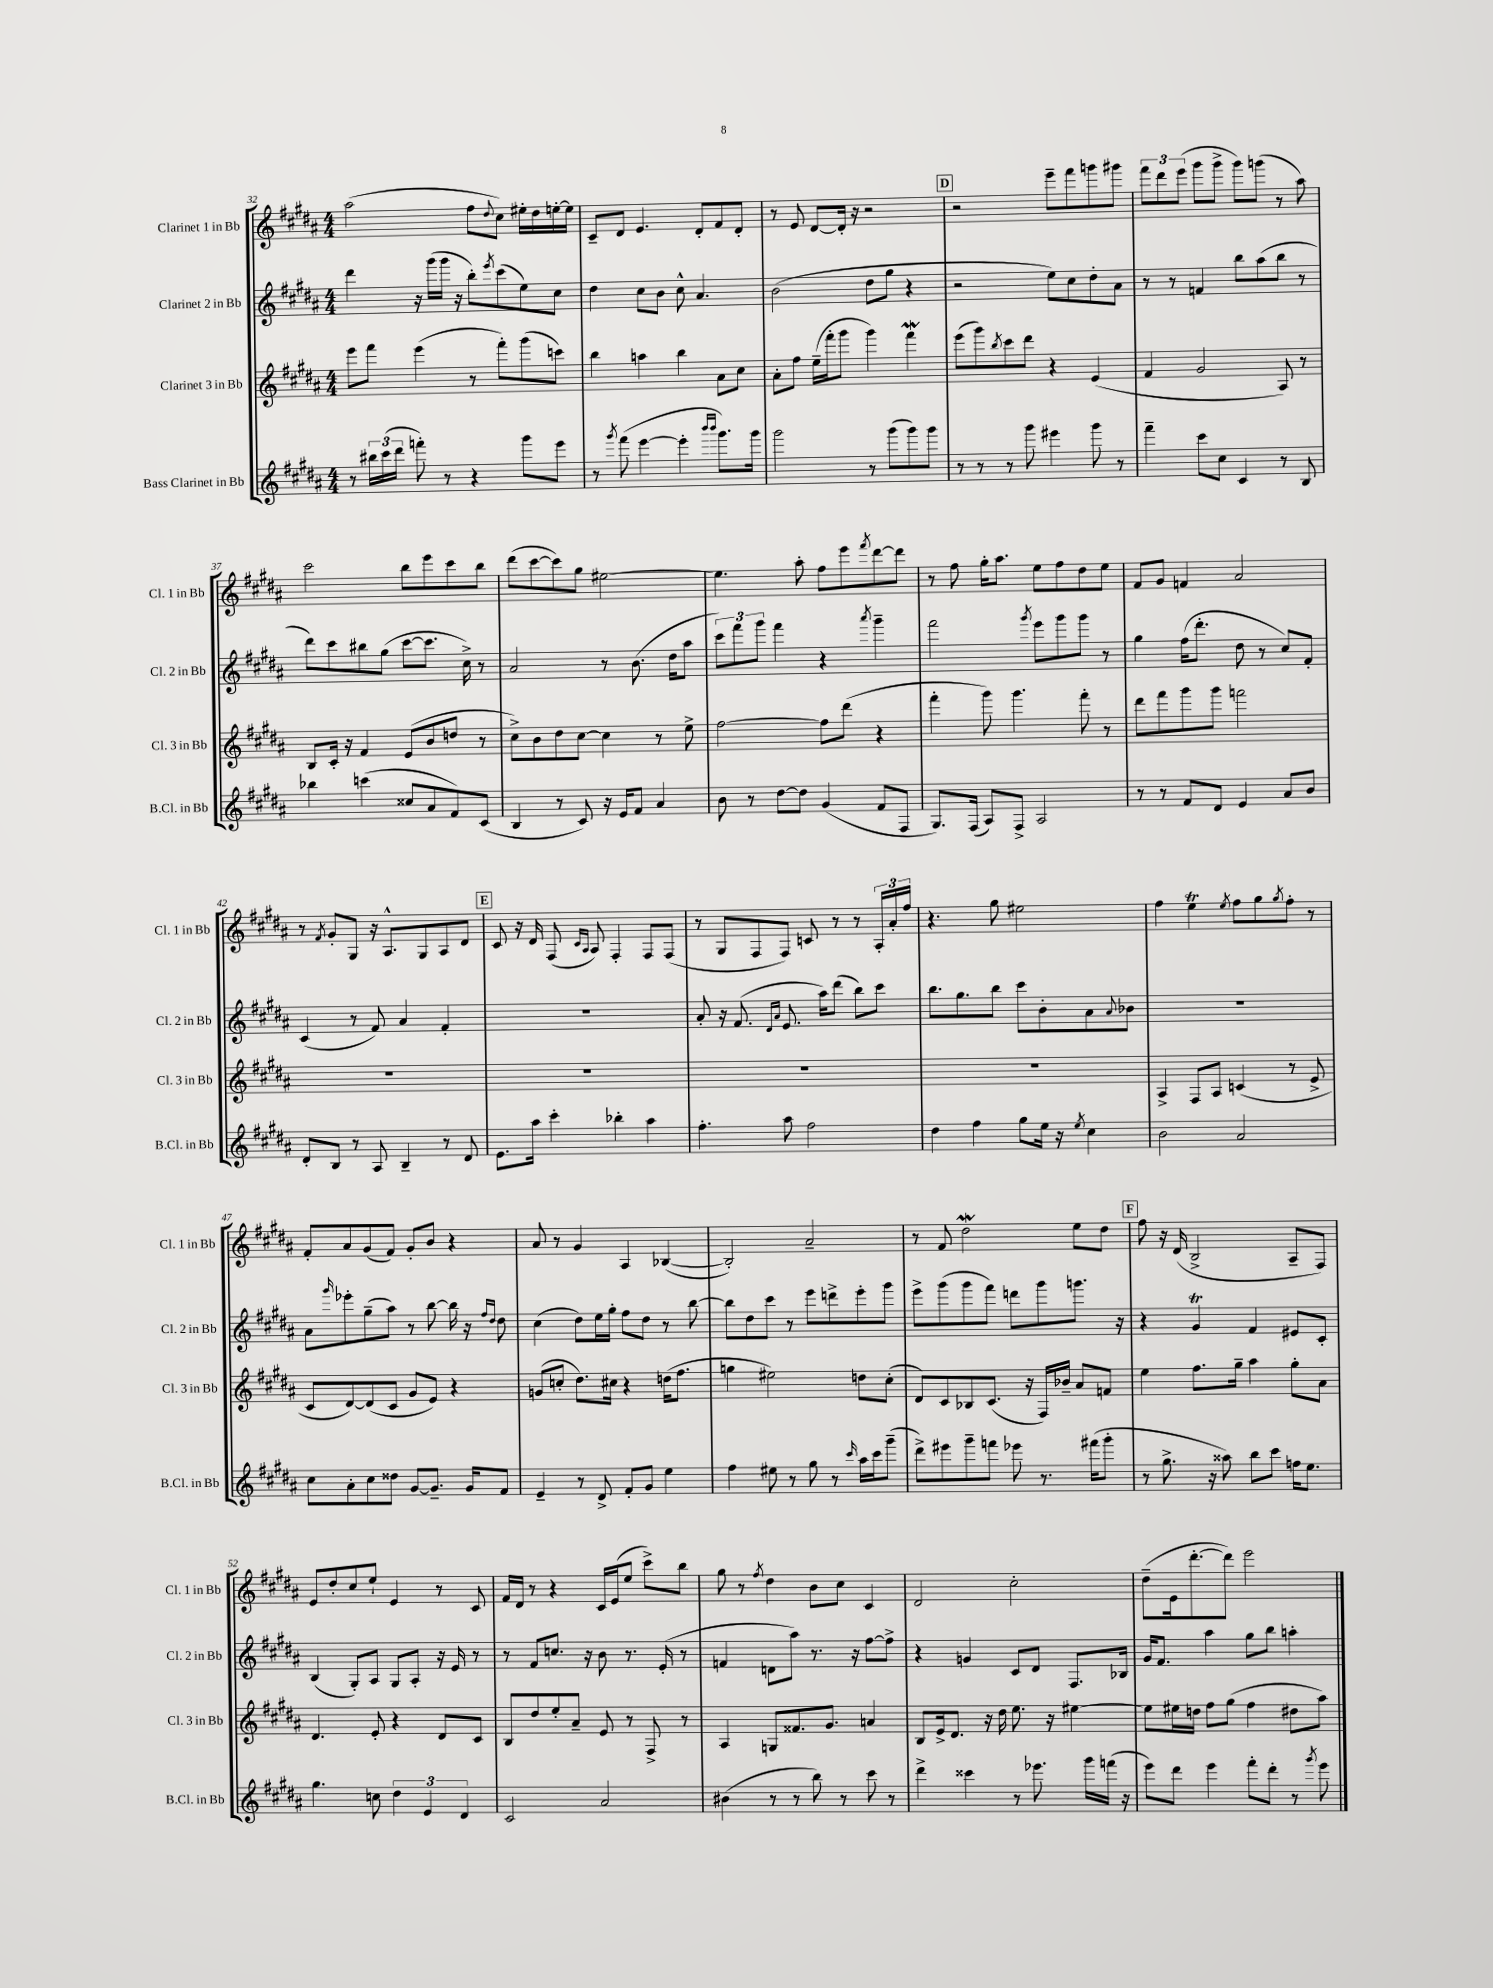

**kern	**kern	**kern	**kern
*staff4	*staff3	*staff2	*staff1
*clefG2	*clefG2	*clefG2	*clefG2
*k[f#c#g#d#a#]	*k[f#c#g#d#a#]	*k[f#c#g#d#a#]	*k[f#c#g#d#a#]
*M4/4	*M4/4	*M4/4	*M4/4
8r	8eee	4ddd#	(2aa#
24bb#	8fff#	.	.
(24ccc#	.	.	.
24ddd#	.	.	.
8fff')	(4eee	16r	.
.	.	(16ggg#	.
8r	.	16ggg#	.
.	.	16r	.
4r	8r	8bb')	8ff#
.	.	8qeee	8qqdd#
.	8fff#')	(8ccc#	8cc#)
8ggg#	(8ggg#	8ee)	16ee#'
.	.	.	16dd#
8eee	8ccc)	8cc#	[16ee'
.	.	.	16ee]
=	=	=	=
8r	4bb	4dd#	8c#~
8qggg#	.	.	.
(8fff#	.	.	8d#
[4eee	4aa	8cc#	4.e
.	.	8b	.
4eee']	4bb	8cc#^^	.
.	.	4.a#	8d#'
16qqbbb	.	.	.
16qqbbb	.	.	.
8.ggg#)	8a#	.	8f#
.	8cc#	.	8d#'
16ggg#	.	.	.
=	=	=	=
2ggg#	8a#'	(2b	8r
.	8ff#	.	8e
.	(16ee~	.	[8d#
.	16fff#'	.	.
.	8ggg#	.	16d#']
.	.	.	16r
8r	4ggg#)	8dd#	2r
(8ggg#	.	8gg#	.
8ggg#)	4fff#	4r	.
8ggg#	.	.	.
=	=	=	=
8r	(8eee	2r	2r
8r	8ggg#)	.	.
.	8qbb	.	.
8r	8ccc#	.	.
8ggg#	8ddd#	.	.
4eee#	4r	8ee)	8eee~
.	.	8cc#	8fff#
8ggg#	(4e	8dd#'	8ggg
8r	.	8a#	8ggg#
=	=	=	=
4fff#~	4f#	8r	12fff#
.	.	.	12ddd#
.	.	8r	.
.	.	.	(12eee
8ccc#	2g#	4f	8ggg#
8cc#	.	.	8ggg#^
4c#	.	8bb	8ggg#)
.	.	(8aa#	(8ggg
8r	8A#)	8bb	8r
8B	8r	8r	8aa#)
=	=	=	=
4bb-	8B	8ddd#)	2ccc#
.	16c#'	8ccc#	.
.	16r	.	.
(4ccc	4f#	8bb#	.
.	.	(8gg#	.
8cc##	(8e	[8ccc#	8bb
8a#	8b	8.ccc#]	8eee
8f#)	8dd	.	8ccc#
.	.	16cc#^)	.
(8c#	8r	8r	8bb
=	=	=	=
4B	8cc#^)	2a#	(8ddd#
.	8b	.	[8ccc#
8r	8dd#	.	8ccc#])
8c#)	[8cc#	.	8gg#
16r	4cc#]	8r	[2ee#
16e	.	.	.
8f#	.	(8.b	.
4a#	8r	.	.
.	.	16dd#	.
.	8ee^	8aa#	.
=	=	=	=
8b	[2ff#	12ccc#)	4.ee#]
.	.	12fff#	.
8r	.	.	.
.	.	12ggg#	.
[8dd#	.	4fff#	.
8dd#]	.	.	8aa#'
(4g#	8ff#]	4r	8ff#
.	(8ddd#	.	8eee
.	.	8qaaa#	8qfff#
8f#	4r	4ggg#~	[8ddd#
8F#	.	.	8ddd#]
=	=	=	=
8.G#)	4fff#'	2fff#	8r
.	.	.	8ff#
(16F#	.	.	.
8A#)	8ggg#)	.	16gg#'
.	.	.	8.aa#
8F#^	4.ggg#	.	.
.	.	8qggg#	.
2A#	.	8eee	8ee
.	.	8ggg#	8ff#
.	8fff#'	8ggg#	8dd#
.	8r	8r	8ee
=	=	=	=
8r	8ddd#	4gg#	8f#
8r	8fff#	.	8g#
8f#	8ggg#	(16ff#	4f
.	.	8.ddd#'	.
8d#	8ggg#	.	.
4e	2fff	8dd#	2a#
.	.	8r	.
8a#	.	8cc#)	.
8b	.	8f#'	.
=	=	=	=
8d#'	1r	(4c#	8r
.	.	.	8qf#
8B	.	.	8g#'
8r	.	8r	8G#
8A#	.	8f#)	16r
.	.	.	8.A#^^
4B~	.	4a#	.
.	.	.	8G#
8r	.	4f#'	8A#
8d#	.	.	8d#
=	=	=	=
8.e	1r	1r	8c#
.	.	.	16r
16aa#	.	.	16d#
4ccc#'	.	.	(8F#
.	.	.	16qqc#
.	.	.	16qqA#
.	.	.	8A#)
4bb-'	.	.	4F#'
4aa#	.	.	8F#
.	.	.	(8F#
=	=	=	=
4.ff#'	1r	8a#'	8r
.	.	16r	8G#
.	.	(8.f#	.
.	.	.	8F#
.	.	16qqd#	.
.	.	16qqa#	.
8aa#	.	8.e	8F#)
2ff#	.	.	8c
.	.	16aa#)	.
.	.	(8ddd#	8r
.	.	8bb)	8r
.	.	8ccc#	24A#'
.	.	.	24a#'
.	.	.	24ff#
=	=	=	=
4dd#	1r	8.bb	4.r
.	.	8.gg#	.
4ff#	.	.	.
.	.	8bb	8gg#
8gg#	.	8ccc#	2ee#
16ee	.	8b'	.
16r	.	.	.
8qee	.	.	.
4cc#	.	8a#	.
.	.	8qqa#	.
.	.	8b-	.
=	=	=	=
2b	4A#^	1r	4ff#
.	8F#	.	4ee
.	8A#	.	.
.	.	.	8qee
2a#	(4c	.	8ff#
.	.	.	8gg#
.	.	.	8qgg#
.	8r	.	8ff#'
.	8e^	.	8r
=	=	=	=
8cc#	8c#	8a#	8f#'
.	.	16qqggg#	.
8a#'	[8d#)	8eee-'	8a#
8cc#	(8d#]	(8gg#~	(8g#
8dd##	8c#	8aa#)	8f#)
[8g#	8g#	8r	8g#'
8.g#~]	8e)	[8bb	8b
.	4r	16bb]	4r
16g#	.	16r	.
.	.	16qqff#	.
.	.	16qqdd#	.
8f#	.	8dd#	.
=	=	=	=
4e~	(8g	(4cc#	8a#
.	8cc'	.	8r
8r	8.dd#)	8dd#)	4g#
8d#^	.	16ee	.
.	16cc#	16gg#'	.
8f#'	4r	8ff#	4A#
8g#	.	8dd#	.
4ee	(16dd	8r	([4B-
.	8.ff#	.	.
.	.	[8bb	.
=	=	=	=
4ff#	4gg	8bb]	2B-'])
.	.	8dd#	.
8ee#	2ee#)	8ccc#	.
8r	.	8r	.
8gg#	.	8eee	2a#~
8r	.	8ddd^	.
16qqccc#	.	.	.
16aa#	8dd	8eee'	.
16ccc#	.	.	.
(8ggg#~	(8cc#'	8ggg#	.
=	=	=	=
8ddd#^)	8d#)	8eee^	8r
8eee#	8c#	(8ggg#	8f#
8ggg#~	8B-	8ggg#	2dd#
8fff	(8.c#	8fff#)	.
8eee-	.	8ddd	.
.	16r	.	.
8.r	16F#)	8ggg#	.
.	16b-~	.	.
.	8a#	8.ggg	8ee
(16fff#	.	.	.
8ggg#'	8f	.	8dd#
.	.	16r	.
=	=	=	=
8r	4ee	4r	8ff#
8.gg#^	.	.	16r
.	.	.	(16d#
.	8.ff#	4g#	2B^
16r	.	.	.
8aa##)	.	.	.
.	16gg#~	.	.
8bb	4aa#	4f#	.
8ccc#	.	.	.
16ff	8gg#'	8e#	8A#~
8.ee	.	.	.
.	8a#	8c#'	8F#)
=	=	=	=
4.gg#	4.d#	(4B	8e
.	.	.	8dd#'
.	.	8G#')	8cc#
8cc	8e'	8A#	8ee`
6dd#	4r	8G#	4e
.	.	8A#'	.
6e	.	.	.
.	8d#	16r	8r
.	.	16e	.
6d#	.	.	.
.	8c#	8r	8c#
=	=	=	=
2c#	8B	8r	16f#
.	.	.	16d#
.	8dd#	8f#	8r
.	8ee'	8.cc	4r
.	8a#~	.	.
.	.	16r	.
2a#	8e	8b	16c#
.	.	.	(16e
.	8r	8.r	8ee
.	8F#^	.	8ccc#^)
.	.	(16e'	.
.	8r	8r	8bb
=	=	=	=
(4b#	4A#	4f	8gg#
.	.	.	8r
.	.	.	8qff#
8r	8G	8d	4dd#
8r	8.f##	8aa#)	.
8bb)	.	8.r	8b
.	8.g#	.	.
8r	.	.	8cc#
.	.	16r	.
8ccc#	4a	[8ff#	4c#
8r	.	8ff#^]	.
=	=	=	=
4ddd#^	8B	4r	2d#
.	16e^	.	.
.	8.d#	.	.
4ccc##	.	4g	.
.	16r	.	.
.	16dd#	.	.
8r	8.ee	8c#	2cc#'
8.eee-	.	8d#	.
.	16r	.	.
.	[4ee#	8.F#	.
16ggg#	.	.	.
(16fff	.	.	.
16r	.	16B-	.
=	=	=	=
8eee)	8ee#]	16g#	(8dd#~
.	.	8.f#	.
8ddd#	16ee#	.	16e
.	16dd	.	[8.ddd#'
4eee	8ff#	4aa#	.
.	(8gg#	.	8ddd#])
8fff#'	4ff#	8gg#	2eee
8ddd#'	.	8bb	.
8r	8dd#	4aa'	.
8qggg#	.	.	.
8eee	8aa#)	.	.
==	==	==	==
*-	*-	*-	*-
